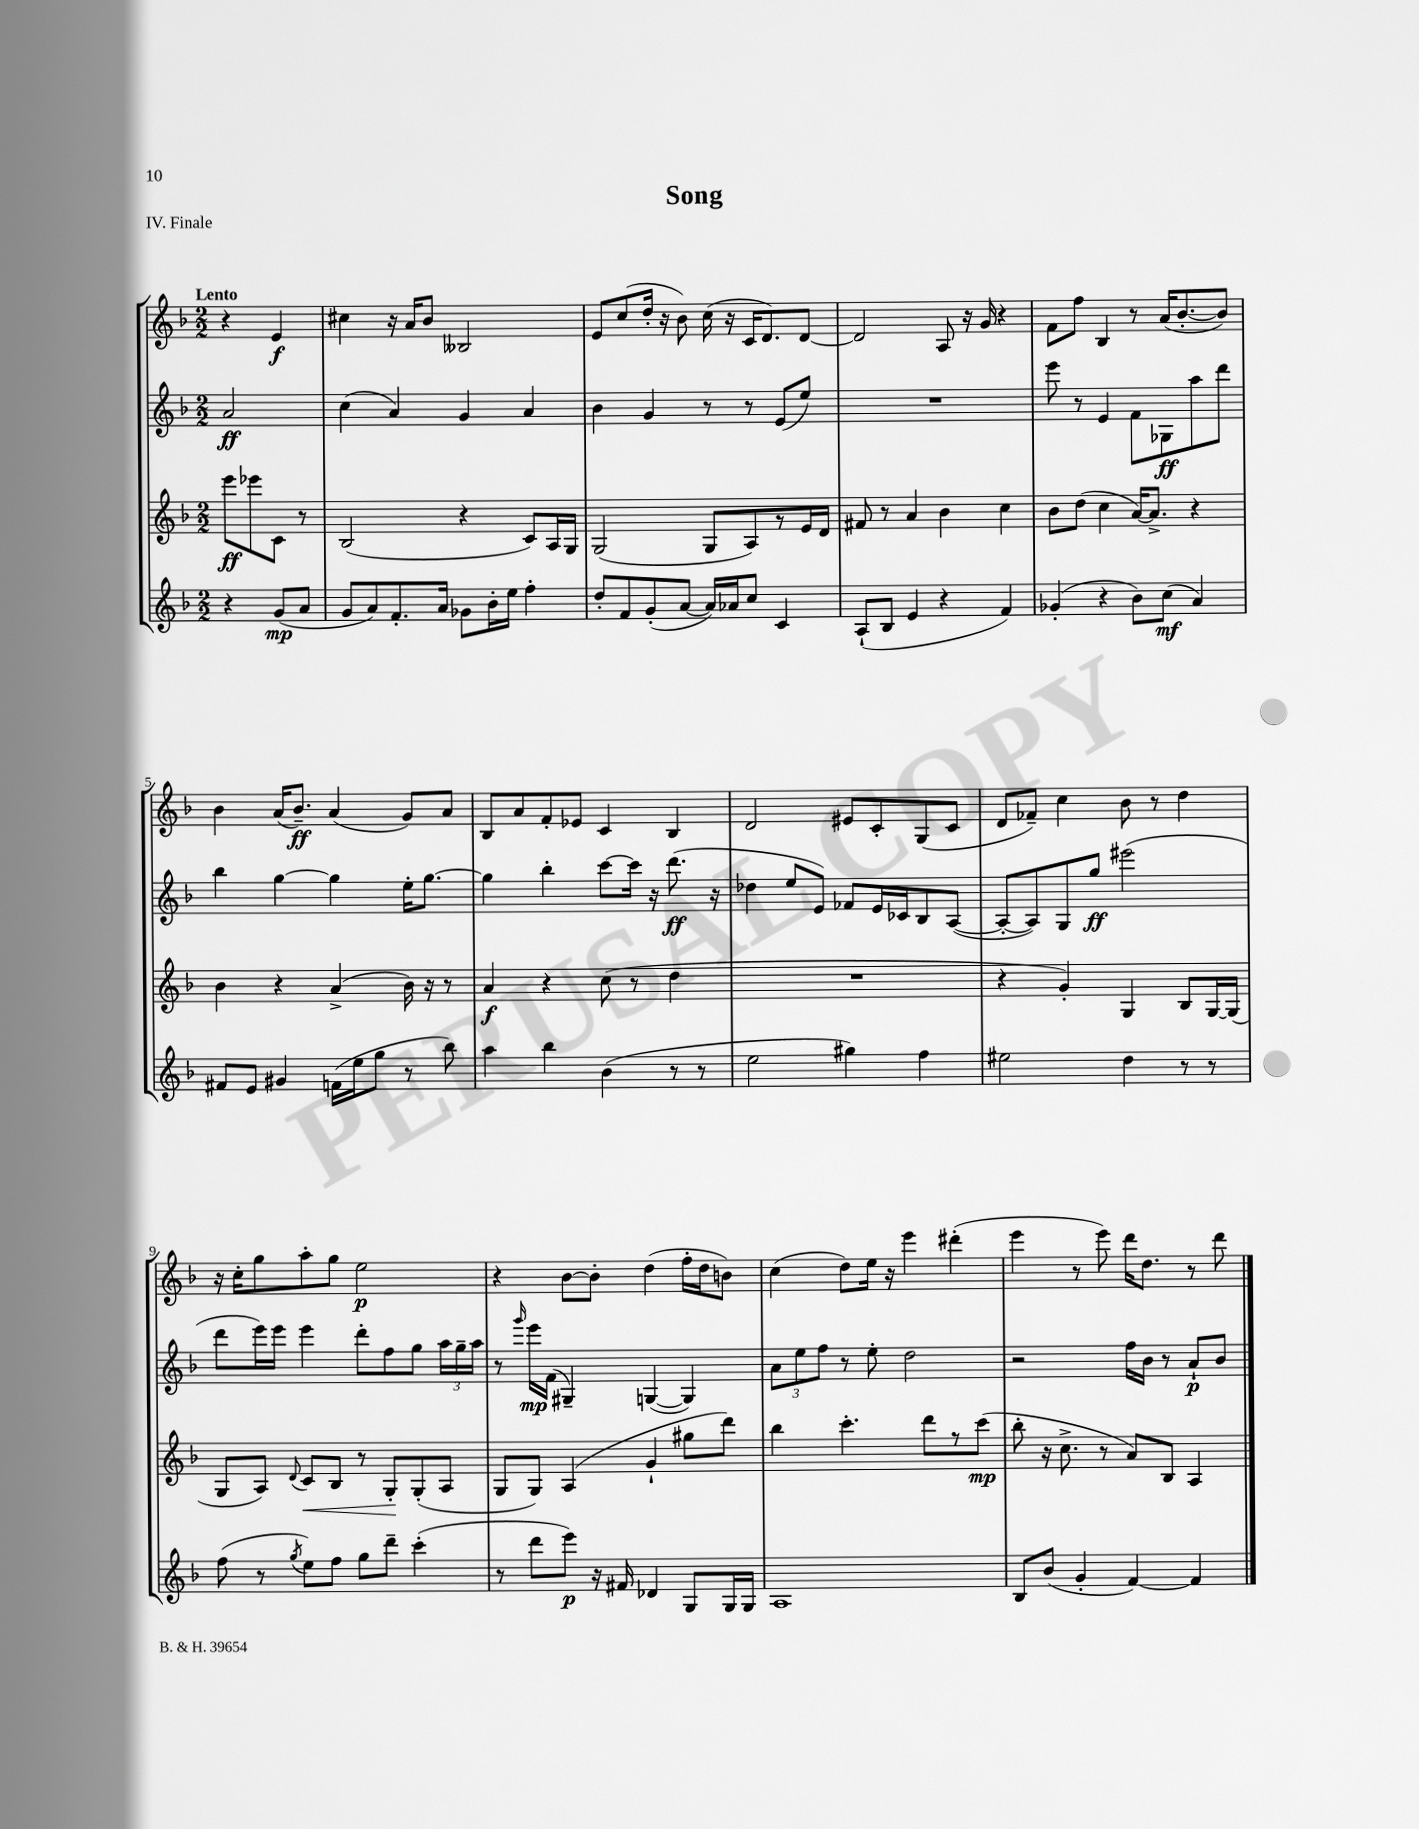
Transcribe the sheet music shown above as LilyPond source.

\header { title = "Song" piece = "IV. Finale" }
<<
\new StaffGroup <<
\new Staff = "s0" {
    \clef treble \key f \major \numericTimeSignature \time 2/2 \partial 2 \tempo "Lento"
    \autoBeamOff r4 e'4\f |
    cis''4 r16 a'16[ bes'8] beses2 |
    e'8[ c''8( d''16]-. r16 bes'8) c''16( r16 c'16[ d'8.) d'8]~ |
    d'2 a8 r16 g'16 r4 |
    f'8[ f''8] bes4 r8 a'16[( bes'8.~-. bes'8]) |
    bes'4 a'16[( bes'8.]--\ff) a'4( g'8[) a'8] |
    bes8[ a'8 f'8-. ees'8] c'4 bes4 |
    d'2 eis'8[ c'8-. g8( c'8] |
    d'8[ fes'8]--) c''4 bes'8 r8 d''4 |
    r16 c''16[-. g''8 a''8-. g''8] e''2\p |
    r4 bes'8[~ bes'8]-. d''4( f''16[-. d''16 b'8]) |
    c''4( d''8[) e''16] r16 e'''4 dis'''4-.( |
    e'''4 r8 e'''8) d'''16[ d''8.] r8 d'''8 \bar "|." |
}
\new Staff = "s1" {
    \clef treble \key f \major \numericTimeSignature \time 2/2 \partial 2
    \autoBeamOff a'2\ff |
    c''4( a'4) g'4 a'4 |
    bes'4 g'4 r8 r8 e'8[( e''8]) |
    R1 |
    e'''8 r8 e'4 f'8[ ges8\ff a''8 d'''8] |
    bes''4 g''4~ g''4 e''16[-. g''8.]~ |
    g''4 bes''4-. c'''8[~ c'''16] r16 d'''8.\ff( r16 |
    des''4 e''8[ e'8]) fes'8[ e'16 ces'16 bes8 a8]~( |
    a8[~-. a8) g8 g''8]\ff eis'''2( |
    d'''8[ e'''16) e'''16] e'''4 d'''8[-. f''8 g''8] \tuplet 3/2 { a''16[ g''16-- a''16] } |
    r8 \grace { g'''16 } e'''16[\mp f'16]( gis4--) g4~( g4) |
    \tuplet 3/2 { a'8[ e''8 f''8] } r8 e''8-. d''2 |
    r2 f''16[ bes'16] r8 a'8[-!\p bes'8] \bar "|." |
}
\new Staff = "s2" {
    \clef treble \key f \major \numericTimeSignature \time 2/2 \partial 2
    \autoBeamOff e'''8[\ff ees'''8 c'8] r8 |
    bes2( r4 c'8[) a16 g16] |
    g2( g8[ a8) r8 e'16 d'16] |
    fis'8 r8 a'4 bes'4 c''4 |
    bes'8[ d''8]( c''4 a'16[~) a'8.]-> r4 |
    bes'4 r4 a'4->( bes'16) r16 r8 |
    a'4\f r4 c''8( r8 d''4 |
    R1 |
    r4 g'4-.) g4 bes8[ g16~ g16]( |
    g8[ a8]) \appoggiatura { d'8 } c'8[\< bes8] r8 g8[-.\! g8-.( a8] |
    g8[ g8]) a4( g'4-! gis''8[ d'''8]) |
    bes''4 c'''4.-. d'''8[ r8 c'''8]\mp( |
    bes''8-. r16 c''8.-> r8 a'8[) bes8] a4 \bar "|." |
}
\new Staff = "s3" {
    \clef treble \key f \major \numericTimeSignature \time 2/2 \partial 2
    \autoBeamOff r4 g'8[\mp( a'8] |
    g'8[ a'8) f'8.-. a'16] ges'8[ bes'16-. e''16] f''4-. |
    d''8[-. f'8 g'8-.( a'8]~ a'16[) aes'16 c''8] c'4 |
    a8[-!( bes8] e'4 r4 f'4) |
    ges'4-.( r4 bes'8[) c''8]\mf( a'4) |
    fis'8[ e'8] gis'4 f'16[( e''16 g''8] r8 bes''8) |
    a''4 bes''4 bes'4( r8 r8 |
    e''2 gis''4) f''4 |
    eis''2 d''4 r8 r8 |
    f''8( r8 \acciaccatura { g''8 } e''8[) f''8] g''8[ d'''8]-- c'''4-.( |
    r8 d'''8[ e'''8]\p) r16 fis'16 des'4 g8[ g16 g16] |
    a1 |
    bes8[ bes'8]( g'4-. f'4~) f'4 \bar "|." |
}
>>
>>
